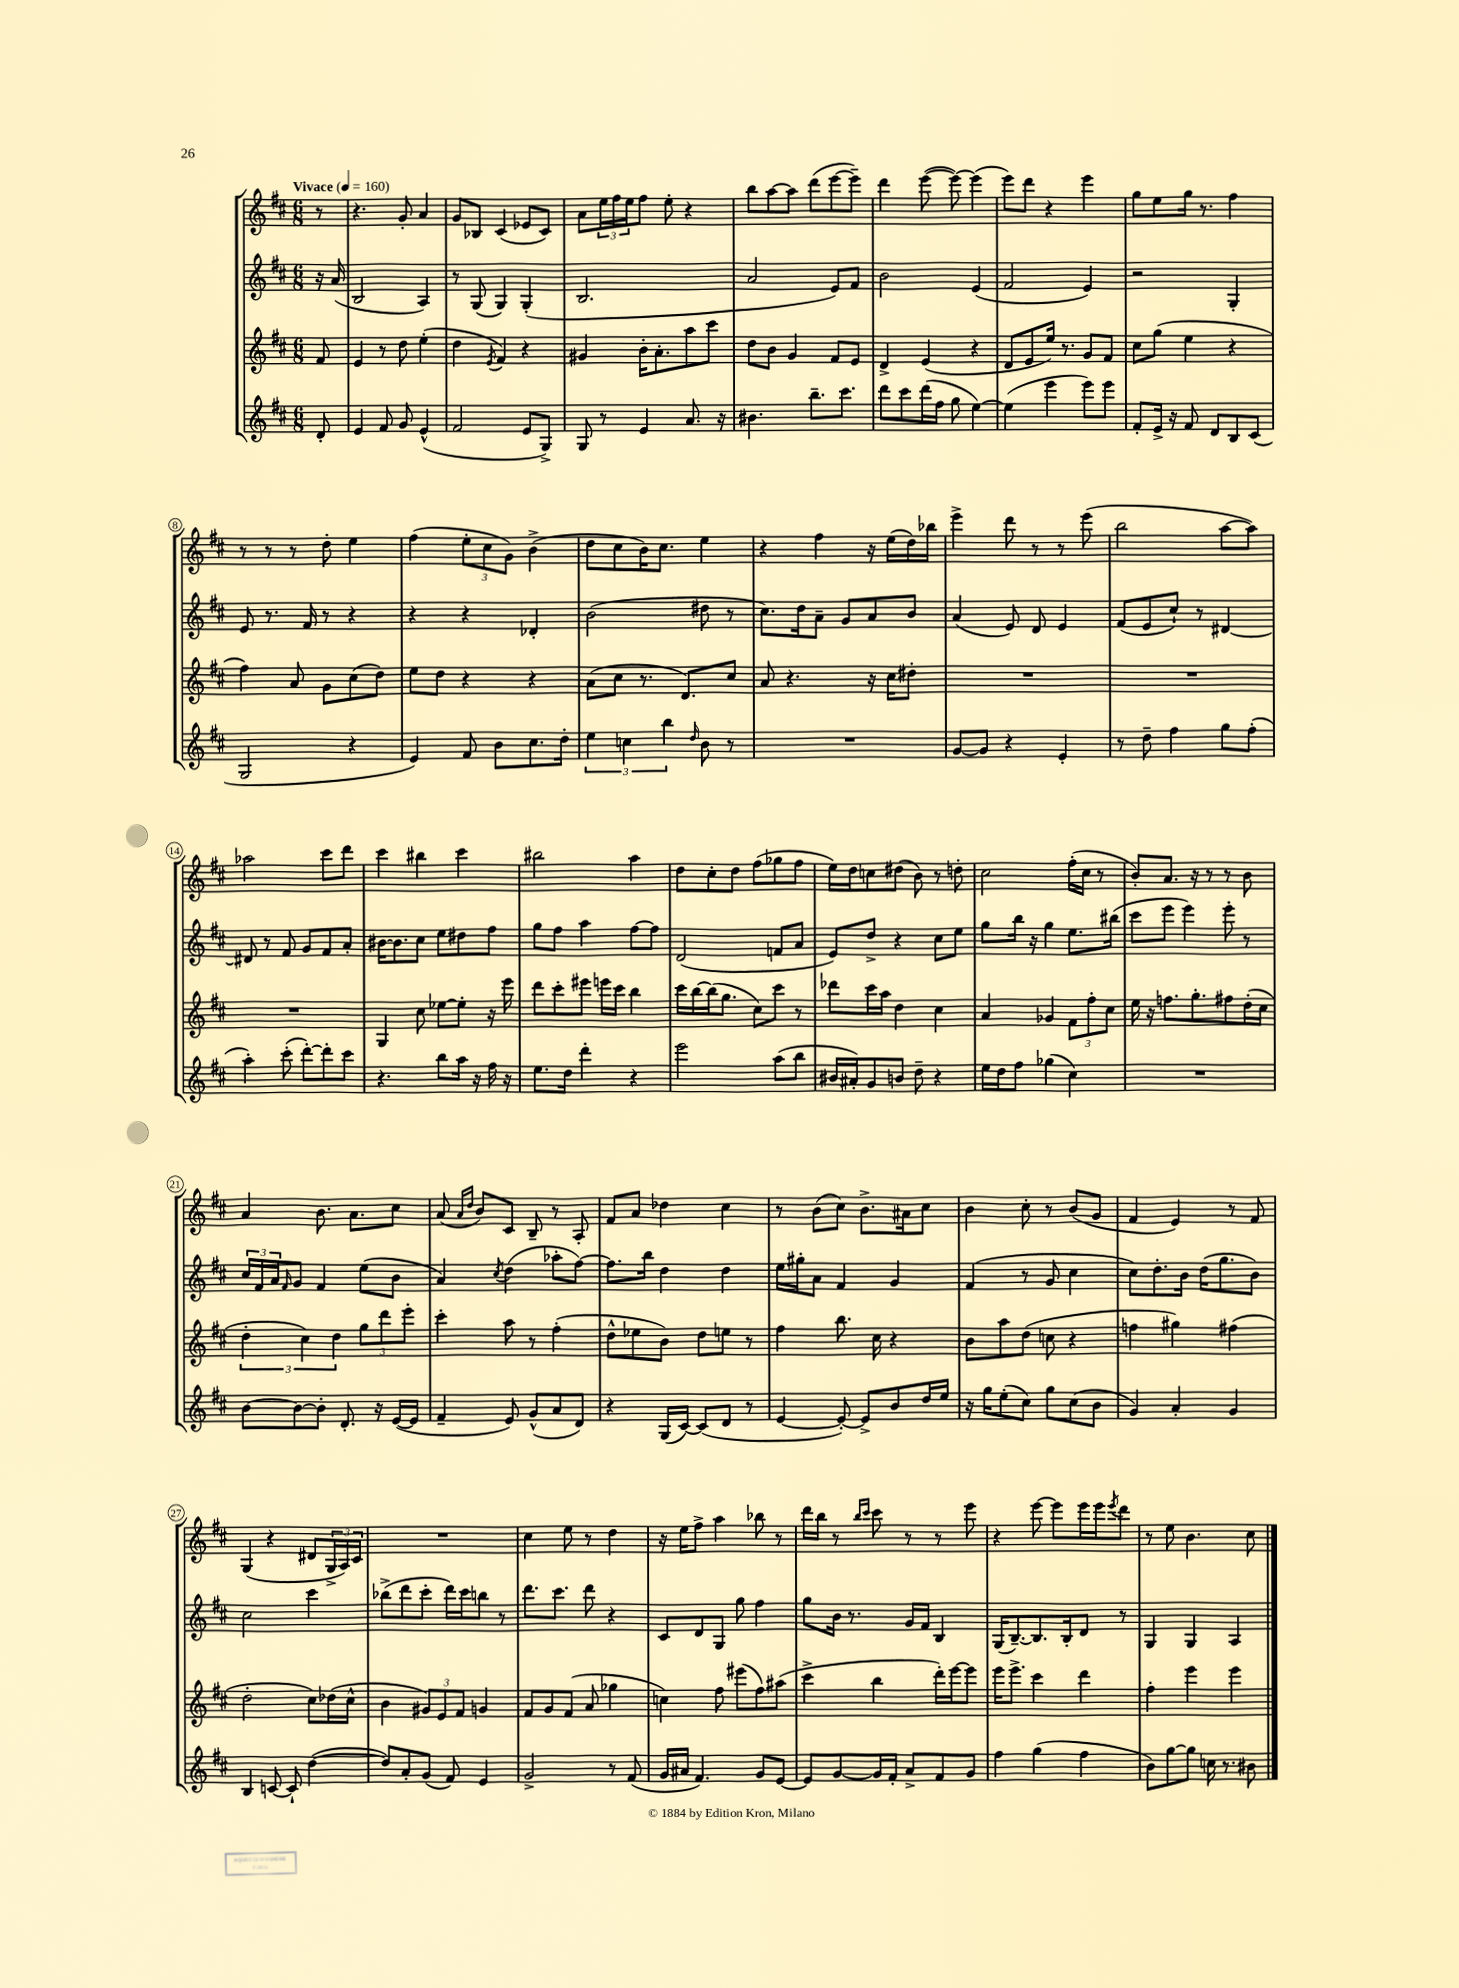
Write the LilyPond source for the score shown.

<<
\new StaffGroup <<
\new Staff = "s0" {
    \clef treble \key d \major \numericTimeSignature \time 6/8 \partial 8 \tempo "Vivace" 4 = 160
    r8 |
    r4. g'8-. a'4 |
    g'8 bes8 cis'4( ees'8 cis'8) |
    a'8 \tuplet 3/2 { e''16 fis''16 e''16 } fis''8 e''8-. r4 |
    b''8 a''8~ a''8 d'''8( e'''8~ e'''8--) |
    d'''4 e'''8~( e'''8~) e'''4( |
    e'''8) d'''8 r4 e'''4 |
    g''8 e''8 g''16 r8. fis''4 |
    r8 r8 r8 d''8-. e''4 |
    fis''4( \tuplet 3/2 { e''8-. cis''8 g'8) } b'4->( |
    d''8 cis''8 b'16) cis''8. e''4 |
    r4 fis''4 r16 e''16( d''16) bes''16 |
    e'''4-> d'''8 r8 r8 e'''8( |
    b''2 a''8~ a''8) |
    aes''2 cis'''8 d'''8 |
    cis'''4 bis''4 cis'''4 |
    bis''2 a''4 |
    d''8 cis''8-. d''8 fis''8( ges''8 fis''8 |
    e''16) d''16 c''8 dis''8( b'8) r8 d''8-. |
    cis''2 fis''16-.( cis''16 r8 |
    b'8-.) a'8. r16 r8 r8 b'8 |
    a'4 b'8. a'8. cis''8 |
    a'8( \grace { a'16 d''16 } b'8) cis'8 b8-- r8 a8-. |
    fis'8 a'8 des''4 cis''4 |
    r8 b'8( cis''8) b'8.-> ais'16 cis''8 |
    b'4 cis''8-. r8 b'8( g'8 |
    fis'4 e'4) r8 fis'8 |
    g4( r4 dis'8 \tuplet 3/2 { g16-> a16) cis'16 } |
    R2. |
    cis''4 e''8 r8 d''4 |
    r16 e''16 fis''8-> a''4 bes''8 r8 |
    d'''16 b''16 r8 \grace { b''16 cis'''16 } cis'''8 r8 r8 e'''8 |
    r4 e'''8~ e'''8 e'''16 e'''16 \acciaccatura { e'''8 } d'''8 |
    r8 e''8 b'4. cis''8 \bar "|." |
}
\new Staff = "s1" {
    \clef treble \key d \major \numericTimeSignature \time 6/8 \partial 8
    r16 a'16( |
    b2 a4) |
    r8 g8( g4) g4-.( |
    b2. |
    a'2 e'8) fis'8 |
    b'2 e'4( |
    fis'2 e'4) |
    r2 g4-. |
    e'8 r8. fis'16 r8 r4 |
    r4 r4 des'4-. |
    b'2( dis''8 r8 |
    cis''8.) d''16 a'8-- g'8 a'8 b'8 |
    a'4( e'8) d'8 e'4 |
    fis'8( e'8 cis''8-!) r8 dis'4~ |
    dis'8 r8 fis'8 g'8 fis'8 a'8-. |
    bis'16~ bis'8. cis''8 e''8 dis''8 fis''8 |
    g''8 fis''8 a''4 fis''8~ fis''8 |
    d'2( f'8 a'8 |
    e'8) d''8-> r4 cis''8 e''8 |
    g''8 b''16 r16 g''4 e''8. bis''16( |
    cis'''8 e'''8 e'''4) e'''8-. r8 |
    \tuplet 3/2 { cis''16 fis'16 a'16 } \grace { fis'16 } g'8 fis'4 e''8( b'8 |
    a'4) \acciaccatura { cis''8 } d''4( aes''8-. fis''8~) |
    fis''8. b''16 d''4 d''4 |
    e''16 gis''16-. a'8 fis'4 g'4 |
    fis'4( r8 g'8 cis''4 |
    cis''8) d''8.-. b'16 d''16( g''8. b'8) |
    cis''2 cis'''4 |
    bes''8->( d'''8 cis'''8-. d'''16) cis'''16 b''8 r8 |
    d'''8. cis'''8. d'''8 r4 |
    cis'8 d'8 g8 g''8 fis''4 |
    g''8 b'16 r8. g'16 fis'16 b4 |
    g16( b8.~--) b8. b16-. d'8 r8 |
    g4 g4 a4 \bar "|." |
}
\new Staff = "s2" {
    \clef treble \key d \major \numericTimeSignature \time 6/8 \partial 8
    fis'8 |
    e'4 r8 d''8 e''4-.( |
    d''4 \acciaccatura { e'8 } fis'4) r4 |
    gis'4 b'16-. a'8.-. a''8 cis'''8 |
    d''8 b'8 g'4 fis'8 e'8 |
    d'4-> e'4( r4 |
    d'8 e'8 e''16) r8. g'8 fis'8 |
    cis''8 g''8( e''4 r4 |
    fis''4) a'8 g'8 cis''8( d''8) |
    e''8 d''8 r4 r4 |
    a'8( cis''8 r8. d'8.) cis''8 |
    a'8 r4. r16 cis''16 dis''8-. |
    R2. |
    R2. |
    R2. |
    g4 cis''8 ees''8~ ees''8-. r16 e'''16 |
    d'''8 cis'''8-. eis'''8 e'''16 cis'''16 b''4 |
    cis'''16 b''16~ b''16( g''8. cis''8) cis'''8 r8 |
    des'''8 cis'''16 a''16 d''4 cis''4 |
    a'4 ges'4 \tuplet 3/2 { fis'8 fis''8-. cis''8 } |
    e''16 r16 f''8. g''8.-. fis''8 d''16-.( cis''16 |
    \tuplet 3/2 { d''4-. cis''4) d''4 } \tuplet 3/2 { g''8 d'''8 e'''8-. } |
    cis'''4-. a''8 r8 fis''4-.( |
    d''8-^ ees''8 b'8) d''8 e''8 r8 |
    fis''4 b''8. cis''16 r4 |
    b'8 a''8 d''8( c''8 r4 |
    f''4 gis''4) fis''4( |
    d''2-. cis''8) des''16( cis''16-^ |
    b'4 \tuplet 3/2 { gis'8) e'8 fis'8 } g'4 |
    fis'8 g'8 fis'8( a'8 ges''4 |
    c''4) fis''8 eis'''8( fis''8) ais''8( |
    cis'''4-> b''4 d'''16-.) e'''16~ e'''8 |
    e'''16 e'''8.-> cis'''4 d'''4 |
    fis''4-. e'''4 e'''4 \bar "|." |
}
\new Staff = "s3" {
    \clef treble \key d \major \numericTimeSignature \time 6/8 \partial 8
    d'8-. |
    e'4 fis'8 g'8 e'4-^( |
    fis'2 e'8 g8->) |
    g8 r8 e'4 a'8. r16 |
    bis'4. b''8.-- cis'''8. |
    d'''8 cis'''8 d'''16( fis''16 g''8 e''4~) |
    e''4( e'''4 e'''8) e'''8 |
    fis'8-. e'16-> r16 fis'8 d'8 b8 cis'8( |
    g2 r4 |
    e'4) fis'8 b'8 cis''8. d''16-. |
    \tuplet 3/2 { e''4 c''4 b''4 } \grace { d''16 } b'8 r8 |
    R2. |
    g'8~ g'8 r4 e'4-. |
    r8 d''8-- fis''4 g''8 fis''8-.( |
    a''4-.) cis'''8-.( d'''8~-.) d'''8-. cis'''8 |
    r4. b''8 a''16 r16 fis''16 r16 |
    e''8. d''16 d'''4-. r4 |
    e'''2 a''8( b''8 |
    bis'16 ais'16-.) g'8 b'8 d''8-- r4 |
    e''16 d''16 fis''8 ges''4( cis''4) |
    R2. |
    b'8~ b'8~ b'8-. d'8.-. r16 e'16~( e'16 |
    fis'4-- e'8) g'8-^( a'8 d'8) |
    r4 g16( cis'16~) cis'8( d'8 r8 |
    e'4~ e'8~-.) e'8-> b'8 d''16 e''16 |
    r16 g''16 e''8-.( cis''8) g''8 cis''8( b'8 |
    g'4) a'4-. g'4 |
    b4 c'8~ c'8-! d''4~( |
    d''8) a'8-. g'8( fis'8) e'4 |
    g'2-> r8 fis'8( |
    g'16 ais'16 fis'4.) g'8 e'8~ |
    e'8 g'8~ g'16 fis'16-. a'8-> fis'8 g'8 |
    fis''4 g''4( fis''4 |
    b'8) g''8~ g''8 c''16 r8. bis'8 \bar "|." |
}
>>
>>
\layout { \context { \Score \override BarNumber.stencil = #(make-stencil-circler 0.1 0.3 ly:text-interface::print) } }
